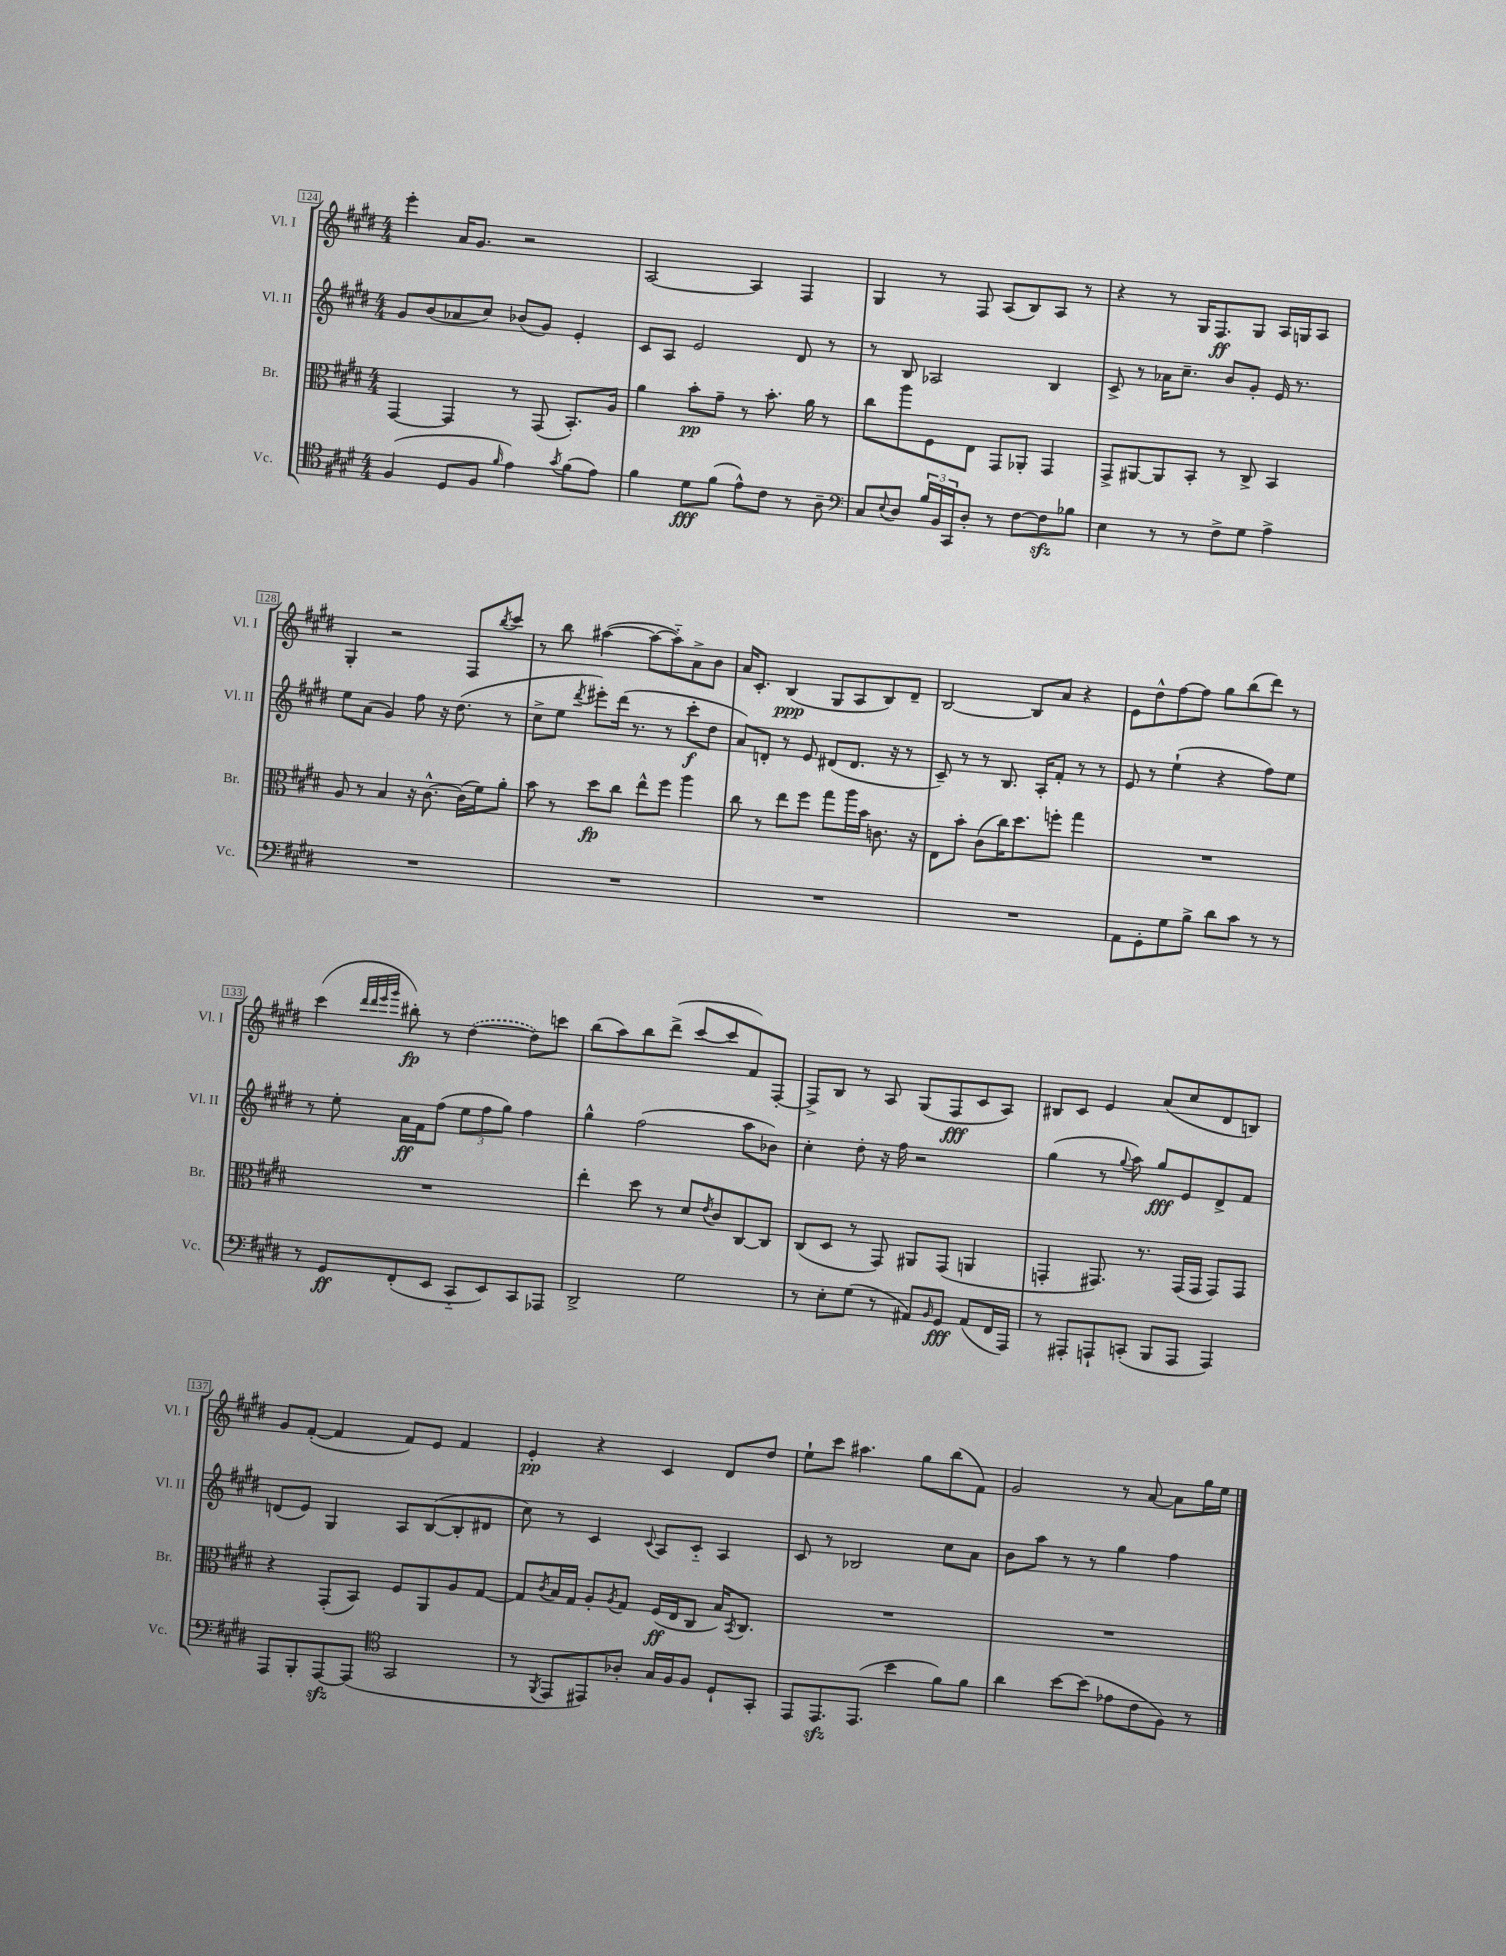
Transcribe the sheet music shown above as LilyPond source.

<<
\new StaffGroup <<
\new Staff = "s0" \with { instrumentName = "Vl. I" shortInstrumentName = "Vl. I" } {
    \clef treble \key e \major \numericTimeSignature \time 4/4
    e'''4-. a'16 gis'8. r2 |
    a2~ a4 fis4 |
    gis4 r8 fis8 a8( b8) a8 r8 |
    r4 r8 gis16 fis8.\ff gis8 a16 g16 a8 |
    gis4-. r2 fis8 \acciaccatura { b''8 } cis'''8 |
    r8 b''8 ais''4~( ais''8~ ais''8-_) a'8-> b'8 |
    a'16 cis'8.-. b4\ppp( gis8 a8 b8) dis'8-- |
    b2~ b8 a'8 r4 |
    e'8 dis''8-^ fis''8~ fis''8 gis''8 b''8( dis'''8) r8 |
    cis'''4( \grace { dis'''32 dis'''32 e'''32 gis'''32 } bis''8-.\fp) r8 \once \slurDashed dis''4~( dis''8) c'''8 |
    b''8( a''8) b''8 dis'''8->( cis'''8~ cis'''8 fis'8) fis8~-. |
    fis8-> b8 r8 a8 gis8( fis8\fff cis'8 a8) |
    bis8 cis'8 e'4 a'8( cis''8 dis'8 b8) |
    gis'8 fis'8~-.( fis'4 fis'8) e'8 fis'4 |
    e'4-.\pp r4 cis'4 dis'8 dis''8 |
    e''8-! cis'''8 ais''4. gis''8 b''8( fis'8) |
    gis'2 r8 a'8~ a'8 gis''16 e''16 \bar "|." |
}
\new Staff = "s1" \with { instrumentName = "Vl. II" shortInstrumentName = "Vl. II" } {
    \clef treble \key e \major \numericTimeSignature \time 4/4
    gis'8 b'8( aes'8 cis''8) bes'8( gis'8) e'4-. |
    cis'8 a8 e'2 dis'8 r8 |
    r8 b8 aes2 b4 |
    cis'8-> r8 aes'16 cis''8.-- b'8 gis'8-. e'16 r8. |
    e''8 a'8( gis'4) fis''8 r16 dis''8.( r8 |
    cis''8-> e''8 \acciaccatura { dis'''8 } eis'''8-.) dis'''16( r8. r8 cis'''8-.\f dis''8 |
    a'8) d'8-. r8 e'8 dis'8( dis'8. r16 r8 |
    cis'8--) r8 r8 b8. a16-. fis'8-. r8 r8 |
    e'8 r8 e''4-!( r4 fis''8) e''8 |
    r8 e''8-. a'16\ff fis'16 fis''8( \tuplet 3/2 { e''8 fis''8 gis''8) } fis''4 |
    gis''4-^ fis''2( a''8 bes'8) |
    cis''4-. dis''8-. r16 fis''16 r2 |
    gis''4( r8 \appoggiatura { gis''8 } a''8) gis''8\fff e'8 dis'8-> fis'8 |
    d'8( e'8) gis4 a8 b8~( b8-. dis'8 |
    cis''8) r8 cis'4 \appoggiatura { cis'8 } a8 cis'8-_ a4 |
    cis'8 r8 bes2 cis''8 a'8 |
    b'8 a''8 r8 r8 gis''4 fis''4 \bar "|." |
}
\new Staff = "s2" \with { instrumentName = "Br." shortInstrumentName = "Br." } {
    \clef alto \key e \major \numericTimeSignature \time 4/4
    gis,4~ gis,4 r8 gis,8( b,8.-.) a16 |
    a'4 b'8-.\pp gis'8-- r8 b'8.-. a'16 r8 |
    cis''8 a''8 fis8 e8 gis,8 aes,8-. gis,4 |
    gis,8-> ais,8~ ais,8 b,8-. r8 cis8-> b,4 |
    a8 r8 b4 r16 cis'8.~-^ cis'16( fis'16) a'8-. |
    b'8 r8 dis''8\fp cis''8 e''8-^ fis''8 a''4 |
    cis''8 r8 e''8 fis''8 gis''8 a''16 b'16 c'8. r16 |
    e8 b'8-. cis'8( cis''16) dis''8. f''8-. gis''4 |
    R1 |
    R1 |
    e''4-. dis''8 r8 dis'8 \acciaccatura { e'8 } cis'8 cis8~ cis8 |
    cis8( dis8 r8 gis,8) ais,8 gis,8( a,4 |
    g,4-. gis,8.) r8. gis,16( gis,16 gis,8) gis,8 |
    r4 gis,8-.( b,8) fis8 a,8 a8 gis8~ |
    gis8 \acciaccatura { cis'8 } b16 gis16 a8-. \acciaccatura { a8 } gis8 fis16\ff( e16 cis8 b16) \acciaccatura { b,8 } cis8. |
    R1 |
    R1 \bar "|." |
}
\new Staff = "s3" \with { instrumentName = "Vc." shortInstrumentName = "Vc." } {
    \clef tenor \key e \major \numericTimeSignature \time 4/4
    fis4( dis8 fis8 \grace { fis'16 } e'4) \acciaccatura { gis'8 } fis'8( e'8) |
    fis'4 dis'8\fff fis'8( e'8-^) cis'8 r8 a8-- |
    \clef bass cis8 \appoggiatura { e8 } dis8 \tuplet 3/2 { b16 b,16 cis,16 } dis8-. r8 fis8~ fis8\sfz bes8 |
    e4 r8 r8 fis8-> gis8 a4-> |
    R1 |
    R1 |
    R1 |
    R1 |
    a,8 gis,8-. gis8 b8-> dis'8 cis'8 r8 r8 |
    r8 gis,8\ff fis,8-.( e,8 cis,8-_ e,8) cis,8 aes,,8 |
    dis,2-> gis2 |
    r8 e8-. gis8( r8 ais,8) \grace { b,16 } gis,8\fff ais,8( fis,16 a,,16) |
    r8 ais,,8-. a,,8-! c,8-.( b,,8 a,,8 a,,4) |
    a,,8 b,,8-. a,,8~\sfz a,,8( \clef tenor gis,2 |
    r8 \acciaccatura { fis,8 } e,8 eis,8) aes8-. gis16 fis16 fis8 dis8-! gis,8-. |
    e,8 e,8.\sfz e,8.( b'4 fis'8) fis'8 |
    a'4 b'8~ b'8( ees'8 cis'8 fis8) r8 \bar "|." |
}
>>
>>
\layout { \context { \Score currentBarNumber = #124 \override BarNumber.stencil = #(make-stencil-boxer 0.1 0.3 ly:text-interface::print) } }
